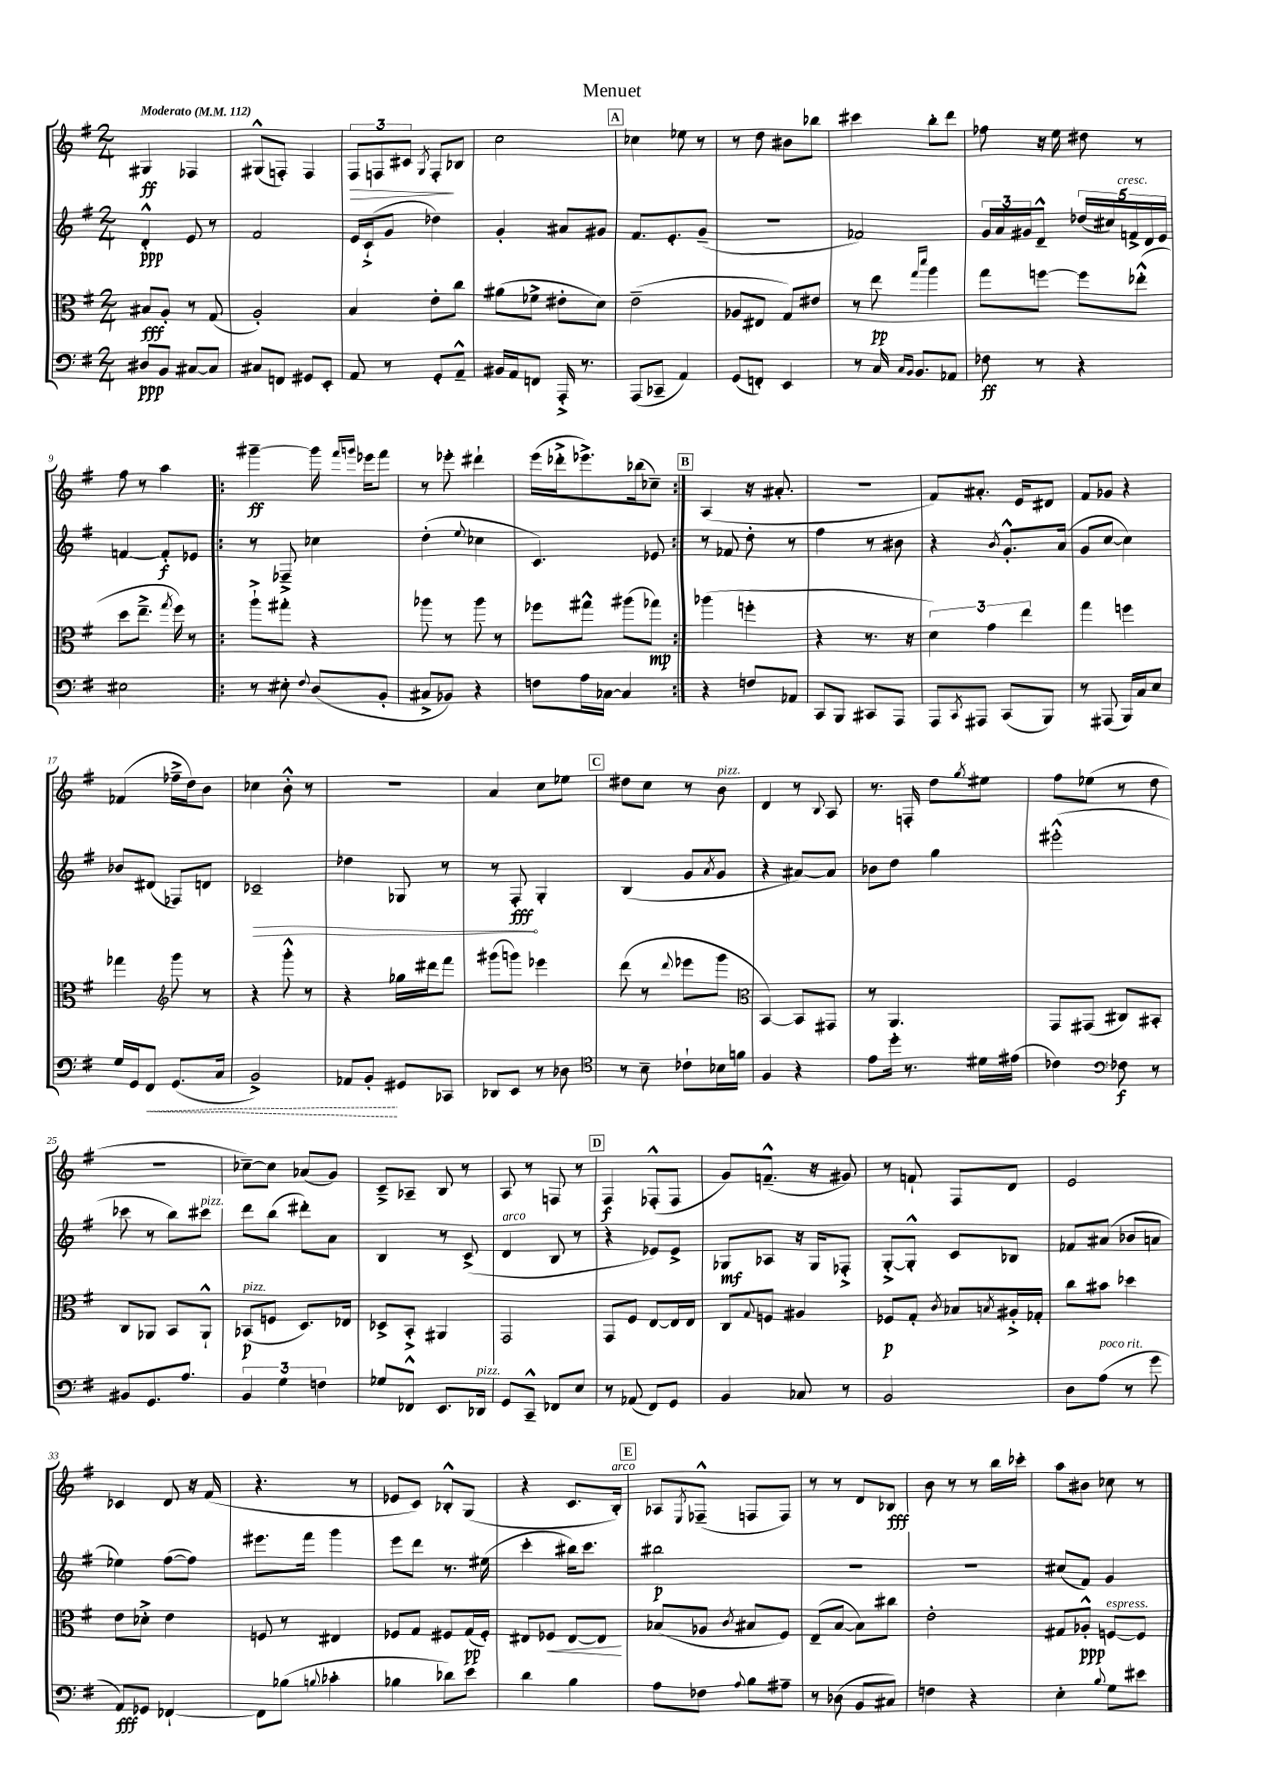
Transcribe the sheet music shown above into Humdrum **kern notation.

**kern	**kern	**kern	**kern
*staff4	*staff3	*staff2	*staff1
*clefF4	*clefC3	*clefG2	*clefG2
*k[f#]	*k[f#]	*k[f#]	*k[f#]
*M2/4	*M2/4	*M2/4	*M2/4
*MM112	*MM112	*MM112	*MM112
8D#	8B#	4d'^^	4G#
8BB	8A'	.	.
[8C#	8r	8e	4F-
8C#]	(8G	8r	.
=	=	=	=
8C#	2A')	2f#	(8G#^^
8FF	.	.	8F')
8GG#	.	.	4F
8EE'	.	.	.
=	=	=	=
8AA	4B	16e	12F#
.	.	(16c`^	.
.	.	.	12F
8r	.	8g	.
.	.	.	12c#
.	.	.	8qG
8GG'	8e'	4dd-)	8F'
8AA~^^	8cc	.	8B-
=	=	=	=
16BB#	(8a#	4g'	2cc
16AA	.	.	.
8FF	8f-^	.	.
16AAA'^	8e#'	8a#	.
8.r	.	.	.
.	8d)	8g#	.
=	=	=	=
(8AAA	(2e~	8.f#	4cc-
8CC-~	.	.	.
.	.	8.e'	.
4AA)	.	.	8ee-
.	.	(8g~	8r
=	=	=	=
(8GG	8A-	2r	8r
8FF')	8E#	.	8dd
4EE	8G)	.	8b#
.	8e#	.	8bb-
=	=	=	=
8r	8r	2f-)	4ccc#
16C	8ee	.	.
16qqC	.	.	.
16qqBB	.	.	.
8.BB	.	.	.
.	16qqgg	.	.
.	16qqddd	.	.
.	4aa	.	8bb'
8AA-	.	.	8ddd
=	=	=	=
8F-	8gg	24g	8ff-
.	.	24a	.
.	.	24g#	.
8r	[8ff	8d~^^	16r
.	.	.	16ee
4r	8ff]	(20dd-	8dd#
.	.	20cc#)	.
.	.	20f^	.
.	(8ee-'^^	.	8r
.	.	20d	.
.	.	20e	.
=	=	=	=
2E#	8dd	[4f	8ff#
.	8.ee~^	.	8r
.	.	8f']	4aa
.	8qgg	.	.
.	16ff#)	.	.
.	8r	8e-	.
=!|:	=!|:	=!|:	=!|:
8r	8aa`^	8r	[4ggg#~
8E#'	8gg#'	8F-~^	.
8qqF#	.	.	.
(8D	4r	4cc-	16ggg#]
.	.	.	16qqfff#
.	.	.	16qqggg
.	.	.	16eee-
8BB'	.	.	8fff#
=	=	=	=
8C#^	8aa-	(4dd'	8r
8BB-)	8r	.	8eee-'
.	.	8qqee	.
4r	8aa-	4cc-	4ddd#`
.	8r	.	.
=	=	=	=
8F	8ff-	4.c)	(16eee
.	.	.	16ddd-'^
16A	8gg#^^	.	8.eee-^)
[16C-	.	.	.
4C-]	(8aa#	.	.
.	.	.	(16bb-
.	8gg-)	8e-	8cc-~)
=:|!	=:|!	=:|!	=:|!
4r	(4aa-	8r	(4A
.	.	8f-	.
8F	4ff'	8dd'	16r
.	.	.	8.a#'
8AA-	.	8r	.
=	=	=	=
8CC	4r	4ff#	2r
8BBB	.	.	.
8CC#	8.r	8r	.
8AAA	.	8b#	.
.	16r	.	.
=	=	=	=
8AAA	6d)	4r	8f#)
8qCC	.	.	.
8AAA#	.	.	8.a#'
.	6g	.	.
.	.	8qb	.
(8CC	.	8.g'^^	.
.	.	.	16e
.	6ee	.	.
8BBB)	.	.	8d#
.	.	(16a	.
=	=	=	=
8r	4gg	8g	8f#
(8AAA#	.	[8cc	8g-
16BBB)	4ff	4cc])	4r
16C	.	.	.
8E	.	.	.
=	=	=	=
16G	4gg-	8b-	(4f-
16GG	.	.	.
8FF#	.	(8d#	.
*	*clefG2	*	*
(8.GG	8ggg	8F-)	16ff-~^
.	.	.	16dd)
.	8r	8d	8b
16C	.	.	.
=	=	=	=
2BB^)	4r	2c-~	4cc-
.	8ggg'^^	.	8b'^^
.	8r	.	8r
=	=	=	=
8AA-	4r	4dd-	2r
8BB'	.	.	.
8GG#	16gg-	8G-	.
.	16ddd#	.	.
8CC-	8fff#	8r	.
=	=	=	=
8DD-	(8ggg#	8r	4a
8EE	8ggg)	8F#'	.
8r	4eee-	4G'	8cc
8D-	.	.	8ee-
=	=	=	=
*clefC4	*	*	*
8r	(8ddd	(4B	8dd#
8B~	8r	.	8cc
.	8qqddd	.	.
8c-`	8eee-	8g	8r
.	.	8qa	.
16B-	8ggg	8g	8b
16f	.	.	.
=	=	=	=
*	*clefC3	*	*
4F#	[4BB)	4r	4d
4r	8BB]	[8a#)	8r
.	.	.	8qqB
.	8GG#	8a#]	8A
=	=	=	=
8e	8r	8b-	8.r
16dd'	4.AA	8dd	.
8.r	.	.	16F'
.	.	4gg	8dd
.	.	.	8qgg
16d#	.	.	8ee#
(16e#	.	.	.
=	=	=	=
4c-)	8GG	(2eee#'^^	8ff#
.	(8GG#	.	(8ee-
*clefF4	*	*	*
8F-	8C#)	.	8r
8r	8BB#'	.	8dd
=	=	=	=
8BB#	8C	8ccc-	2r
8.GG	8AA-	8r	.
.	8BB	8bb)	.
8.A	.	.	.
.	8AA-`^^	8ccc#	.
=	=	=	=
6BB	(8BB-	8ddd	[8cc-~)
.	8F	(8bb	8cc-]
6G	.	.	.
.	8.D)	8ddd#')	(8a-
6F	.	.	.
.	.	8a	8g)
.	16E-	.	.
=	=	=	=
8G-	8D-^	4B	8c~^
8FF-^^	8BB'^	.	8A-~
8.EE	4AA#	8r	8B
.	.	(8c^	8r
16DD-	.	.	.
=	=	=	=
8GG	2GG	4d	8A
8CC~^^	.	.	8r
8FF-	.	8B	8F
8E	.	8r	8r
=	=	=	=
8r	8GG	4r	4F#
(8AA-	8F#	.	.
8FF#)	[8E	8e-)	(8F-'^^
8GG	16E]	8e-^	8F-
.	16E	.	.
=	=	=	=
4BB	8C	8G-	8g)
.	8qqG	.	.
.	8F	8A-	(8.f~^^
8C-	4A#	16r	.
.	.	16G-	16r
8r	.	8F-'^	8g#)
=	=	=	=
2BB	8F-	[8G'^	8r
.	8G'	8G'^^]	8f`
.	8qc	.	.
.	8B-	8c	8F#
.	8qB	.	.
.	16A#'^	8B-	8d
.	16G-'	.	.
=	=	=	=
8D	8cc	8f-	2e
(8A	8b#	(8a#	.
8r	4dd-	8b-	.
8g	.	8a	.
=	=	=	=
8AA)	8e	4ee-)	4c-
8GG-	8d-'^	.	.
[4FF-`	4e	([8ff#	8d
.	.	8ff#])	16r
.	.	.	(16f#
=	=	=	=
8FF-]	8F	8.eee#	4.r
(8B-	8r	.	.
.	.	16fff#	.
8qqB	.	.	.
4c-'	4E#	4ggg	.
.	.	.	8r
=	=	=	=
4B-	8F-	8eee	8e-
.	8G	8ddd	8c)
8d-)	8F#	8.r	8B-'^^
8e	(16G	.	(8G
.	16F#')	(16ee#	.
=	=	=	=
4d	8E#	4ccc'	4r
.	8F-	.	.
4B	[8E#	16bb#)	8.c
.	.	8.ccc	.
.	8E#]	.	.
.	.	.	16B')
=	=	=	=
8A	(8B-	2bb#	8A-
.	.	.	8qE
8F-	8A-	.	(8F-~^^
8qqA	8qc	.	.
8B	8B#	.	8F
8A#~	8F#)	.	8F)
=	=	=	=
8r	(8E~	2r	8r
(8D-	[8B	.	8r
8BB	8B])	.	8d
8C#)	8cc#	.	8B-
=	=	=	=
4F	2e'	2r	8b
.	.	.	8r
4r	.	.	8r
.	.	.	16bb
.	.	.	16ccc-'
=	=	=	=
4E'	8G#	(8cc#	8aa
.	8A-'^^	8f#)	8b#
8qqB	.	.	.
8G	[8F	4g	8cc-
8e#	8F]	.	8r
==	==	==	==
*-	*-	*-	*-
